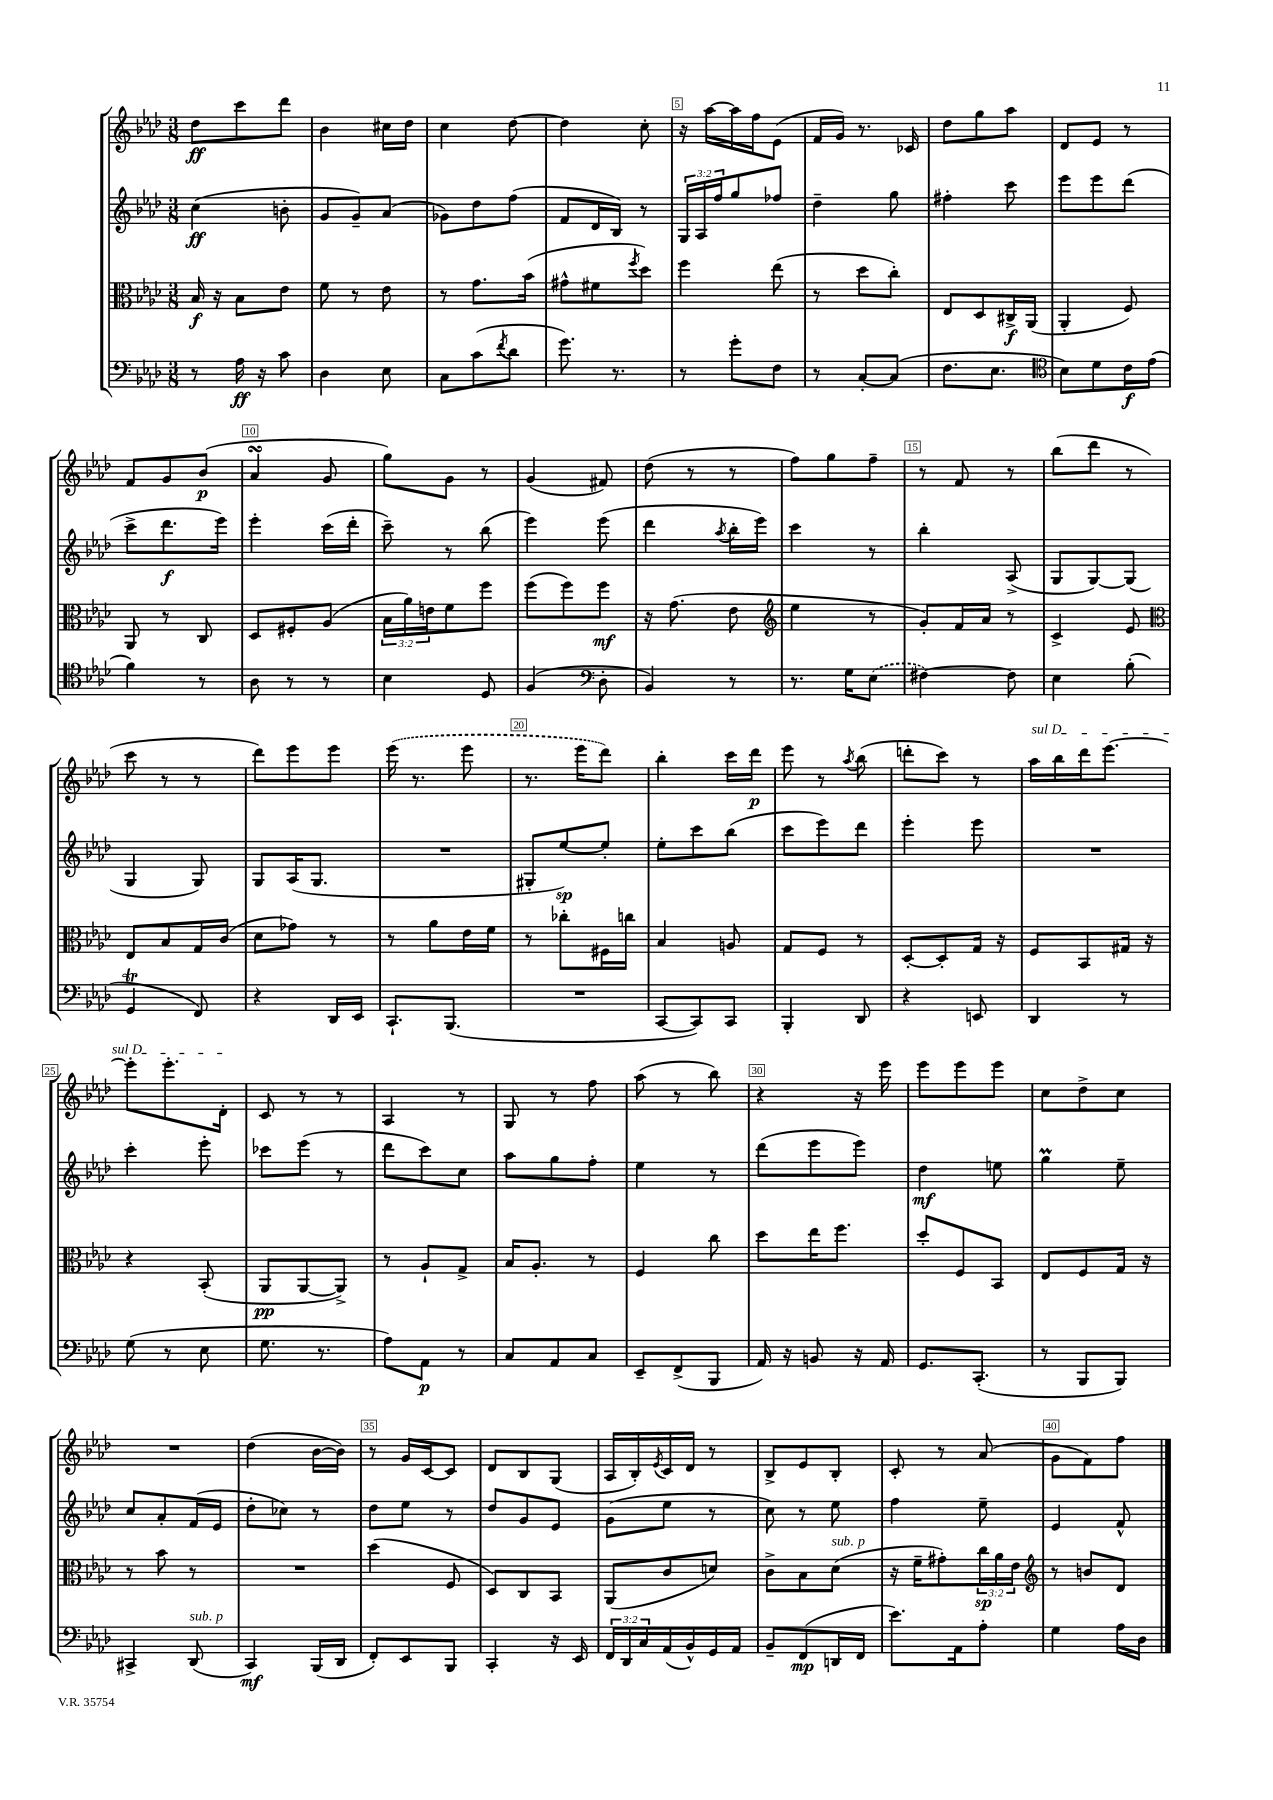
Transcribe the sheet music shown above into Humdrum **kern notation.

**kern	**dynam	**kern	**dynam	**kern	**dynam	**kern	**dynam
*part4	*part4	*part3	*part3	*part2	*part2	*part1	*part1
*staff4	*staff4	*staff3	*staff3	*staff2	*staff2	*staff1	*staff1
*clefF4	*	*clefC3	*	*clefG2	*	*clefG2	*
*k[b-e-a-d-]	*	*k[b-e-a-d-]	*	*k[b-e-a-d-]	*	*k[b-e-a-d-]	*
*M3/8	*	*M3/8	*	*M3/8	*	*M3/8	*
=1	=1	=1	=1	=1	=1	=1	=1
8r	.	16B-/	f	(4cc\	ff	8dd-\L	ff
.	.	16r	.	.	.	.	.
16A-\	ff	8B-\L	.	.	.	8ccc\	.
16r	.	.	.	.	.	.	.
8c\	.	8e-\J	.	8bn'\	.	8ddd-\J	.
=2	=2	=2	=2	=2	=2	=2	=2
4D-\	.	8f\	.	8g/L	.	4b-\	.
.	.	8r	.	8g~/)	.	.	.
8E-\	.	8e-\	.	(8a-/J	.	16cc#X\LL	.
.	.	.	.	.	.	16dd-\JJ	.
=3	=3	=3	=3	=3	=3	=3	=3
8C\L	.	8r	.	8g-X\L)	.	4cc\	.
(8c\	.	8.g\L	.	8dd-\	.	.	.
8qf/	.	.	.	.	.	.	.
8d-\J	.	.	.	(8ff\J	.	[8dd-\	.
.	.	(16b-\Jk	.	.	.	.	.
=4	=4	=4	=4	=4	=4	=4	=4
8.g\)	.	8g#X^^\L	.	8f/L	.	4dd-\]	.
.	.	8f#X\	.	16d-/L	.	.	.
8.r	.	.	.	16B-/JJ)	.	.	.
.	.	8qff/	.	.	.	.	.
.	.	8dd-\J)	.	8r	.	8cc'\	.
=5	=5	=5	=5	=5	=5	=5	=5
8r	.	4ff\	.	24G/LL	.	16r	.
.	.	.	.	24A-/	.	.	.
.	.	.	.	.	.	[16aa-\LL	.
.	.	.	.	24ff/J	.	.	.
8g'\L	.	.	.	8gg/	.	16aa-\]	.
.	.	.	.	.	.	16ff\J	.
8F\J	.	(8ee-\	.	8ff-X/J	.	(8e-\J	.
=6	=6	=6	=6	=6	=6	=6	=6
8r	.	8r	.	4dd-~\	.	16f/LL	.
.	.	.	.	.	.	16g/JJ)	.
[8C'/L	.	8dd-\L	.	.	.	8.r	.
(8C/J]	.	8cc'\J)	.	8gg\	.	.	.
.	.	.	.	.	.	16c-X/	.
=7	=7	=7	=7	=7	=7	=7	=7
8.F\L	.	8E-/L	.	4ff#X'\	.	8dd-\L	.
.	.	8D-/	.	.	.	8gg\	.
8.E-\J	.	.	.	.	.	.	.
.	.	16C#X^/L	f	8ccc\	.	8aa-\J	.
.	.	(16AA-/JJ	.	.	.	.	.
=8	=8	=8	=8	=8	=8	=8	=8
*clefC4	*	*	*	*	*	*	*
8B-\L)	.	4AA-'/	.	8eee-\L	.	8d-/L	.
8d-\	.	.	.	8eee-\	.	8e-/J	.
16c\L	f	8F/)	.	(8ddd-\J	.	8r	.
(16e-\JJ	.	.	.	.	.	.	.
!!LO:LB:g=z
=9	=9	=9	=9	=9	=9	=9	=9
4f\)	.	8AA-/	.	8ccc^\L	.	8f/L	.
.	.	8r	.	8.ddd-\	f	8g/	.
8r	.	8C/	.	.	.	(8b-/J	p
.	.	.	.	16eee-\Jk)	.	.	.
=10	=10	=10	=10	=10	=10	=10	=10
8A-\	.	8D-/L	.	4eee-'\	.	4a-sSSs/	.
8r	.	8F#X'/	.	.	.	.	.
8r	.	(8A-/J	.	(16ccc\LL	.	8g/	.
.	.	.	.	16ddd-'\JJ	.	.	.
=11	=11	=11	=11	=11	=11	=11	=11
4B-\	.	24B-\LL	.	8ccc~\)	.	8gg\L)	.
.	.	24a-\)	.	.	.	.	.
.	.	24en\J	.	.	.	.	.
.	.	8f\	.	8r	.	8g\J	.
8D-/	.	8ff\J	.	(8bb-\	.	8r	.
=12	=12	=12	=12	=12	=12	=12	=12
(4F/	.	(8ff\L	.	4eee-\)	.	(4g/	.
.	.	8ff\)	.	.	.	.	.
*clefF4	*	*	*	*	*	*	*
8D-'\	.	8ff\J	mf	(8eee-\	.	8f#X/)	.
=13	=13	=13	=13	=13	=13	=13	=13
4BB-/)	.	16r	.	4ddd-\	.	(8dd-\	.
.	.	(8.g\	.	.	.	.	.
.	.	.	.	.	.	8r	.
.	.	.	.	8qaa-/	.	.	.
8r	.	8e-\	.	16bb-'\LL	.	8r	.
.	.	.	.	16eee-\JJ)	.	.	.
=14	=14	=14	=14	=14	=14	=14	=14
*	*	*clefG2	*	*	*	*	*
8.r	.	4ee-\	.	4ccc\	.	8ff\L)	.
.	.	.	.	.	.	8gg\	.
16G\KL	.	.	.	.	.	.	.
(8E-\J	.	8r	.	8r	.	8ff~\J	.
=15	=15	=15	=15	=15	=15	=15	=15
[4F#X\)	.	8g'/L)	.	4bb-'\	.	8r	.
.	.	16f/L	.	.	.	8f/	.
.	.	16a-/JJ	.	.	.	.	.
8F#\]	.	8r	.	(8A-^/	.	8r	.
=16	=16	=16	=16	=16	=16	=16	=16
4E-\	.	4c^/	.	8G/L	.	(8bb-\L	.
.	.	.	.	[8G/)	.	8ddd-\J	.
(8B-'\	.	8e-/	.	(8G/J]	.	8r	.
!!LO:LB:g=z
=17	=17	=17	=17	=17	=17	=17	=17
*	*	*clefC3	*	*	*	*	*
4GGt/	.	8E-/L	.	4G/	.	8ccc\	.
.	.	8B-/	.	.	.	8r	.
8FF/)	.	16G/L	.	8G/)	.	8r	.
.	.	(16c/JJ	.	.	.	.	.
=18	=18	=18	=18	=18	=18	=18	=18
4r	.	8d-\L	.	8G/L	.	8ddd-\L)	.
.	.	8g-X\J)	.	(16A-/K	.	8eee-\	.
.	.	.	.	8.G/J	.	.	.
16DD-/LL	.	8r	.	.	.	8eee-\J	.
16EE-/JJ	.	.	.	.	.	.	.
=19	=19	=19	=19	=19	=19	=19	=19
8.CC`/L	.	8r	.	4.r	.	(16eee-\	.
.	.	.	.	.	.	8.r	.
.	.	8a-\L	.	.	.	.	.
(8.BBB-/J	.	.	.	.	.	.	.
.	.	16e-\L	.	.	.	8eee-\	.
.	.	16f\JJ	.	.	.	.	.
=20	=20	=20	=20	=20	=20	=20	=20
4.r	.	8r	.	8G#X'/L	.	8.r	.
.	.	8cc-X'\L	.	[8ee-/)	sp	.	.
.	.	.	.	.	.	16eee-\KL	.
.	.	16F#X\L	.	8ee-'/J]	.	8ddd-\J)	.
.	.	16ccn\JJ	.	.	.	.	.
=21	=21	=21	=21	=21	=21	=21	=21
[8CC/L	.	4B-/	.	8ee-'\L	.	4bb-'\	.
8CC/])	.	.	.	8ccc\	.	.	.
8CC/J	.	8An/	.	(8bb-\J	.	16ccc\LL	.
.	.	.	.	.	.	16ddd-\JJ	p
=22	=22	=22	=22	=22	=22	=22	=22
4BBB-'/	.	8G/L	.	8ccc\L	.	8eee-\	.
.	.	8F/J	.	8eee-\)	.	8r	.
.	.	.	.	.	.	8qaa-/	.
8DD-/	.	8r	.	8ddd-\J	.	(8bb-\	.
=23	=23	=23	=23	=23	=23	=23	=23
4r	.	[8D-'/L	.	4eee-'\	.	8dddn'\L	.
.	.	8D-'/]	.	.	.	8ccc\J)	.
8EEn/	.	16G/Jk	.	8eee-\	.	8r	.
.	.	16r	.	.	.	.	.
=24	=24	=24	=24	=24	=24	=24	=24
!	!	!	!	!	!	!LO:TX:a:i:t=sul D	!
4DD-/	.	8F/L	.	4.r	.	16aa-\LL	.
.	.	.	.	.	.	16bb-\	.
.	.	8BB-/	.	.	.	16ddd-\J	.
.	.	.	.	.	.	[8.eee-\J	.
8r	.	16G#X/Jk	.	.	.	.	.
.	.	16r	.	.	.	.	.
!!LO:LB:g=z
=25	=25	=25	=25	=25	=25	=25	=25
(8G\	.	4r	.	4ccc'\	.	8eee-'\L]	.
8r	.	.	.	.	.	8.eee-'\	.
8E-\	.	(8BB-'/	.	8eee-'\	.	.	.
.	.	.	.	.	.	16d-'\Jk	.
=26	=26	=26	=26	=26	=26	=26	=26
8.G\	.	8AA-/L	pp	8ccc-X\L	.	8c/	.
.	.	[8AA-/	.	(8eee-\J	.	8r	.
8.r	.	.	.	.	.	.	.
.	.	8AA-^/J])	.	8r	.	8r	.
=27	=27	=27	=27	=27	=27	=27	=27
8A-\L)	.	8r	.	8ddd-\L	.	4A-/	.
8AA-\J	p	8A-`/L	.	8ccc\)	.	.	.
8r	.	8G^/J	.	8cc\J	.	8r	.
=28	=28	=28	=28	=28	=28	=28	=28
8C/L	.	16B-/KL	.	8aa-\L	.	8G/	.
.	.	8.A-'/J	.	.	.	.	.
8AA-/	.	.	.	8gg\	.	8r	.
8C/J	.	8r	.	8ff'\J	.	8ff\	.
=29	=29	=29	=29	=29	=29	=29	=29
8EE-~/L	.	4F/	.	4ee-\	.	(8aa-\	.
(8FF^/	.	.	.	.	.	8r	.
8BBB-/J	.	8cc\	.	8r	.	8bb-\)	.
=30	=30	=30	=30	=30	=30	=30	=30
16AA-/)	.	8dd-\L	.	(8ddd-\L	.	4r	.
16r	.	.	.	.	.	.	.
8BBn/	.	16ee-\K	.	8eee-\	.	.	.
.	.	8.ff\J	.	.	.	.	.
16r	.	.	.	8eee-\J)	.	16r	.
16AA-/	.	.	.	.	.	16eee-\	.
=31	=31	=31	=31	=31	=31	=31	=31
8.GG/L	.	8dd-'/L	.	4dd-\	mf	8eee-\L	.
.	.	8F/	.	.	.	8eee-\	.
(8.CC'/J	.	.	.	.	.	.	.
.	.	8BB-/J	.	8een\	.	8eee-\J	.
=32	=32	=32	=32	=32	=32	=32	=32
8r	.	8E-/L	.	4ggm\	.	8cc\L	.
8BBB-/L	.	8F/	.	.	.	8dd-^\	.
8BBB-/J)	.	16G/Jk	.	8ee-~\	.	8cc\J	.
.	.	16r	.	.	.	.	.
!!LO:LB:g=z
=33	=33	=33	=33	=33	=33	=33	=33
4CC#X^/	.	8r	.	8cc/L	.	4.r	.
.	.	8b-\	.	8a-'/	.	.	.
!LO:TX:a:i:t=sub. p	!	!	!	!	!	!	!
(8DD-/	.	8r	.	(16f/L	.	.	.
.	.	.	.	16e-/JJ	.	.	.
=34	=34	=34	=34	=34	=34	=34	=34
4CC/)	mf	4.r	.	8dd-'\L	.	(4dd-\	.
.	.	.	.	8cc-X\J)	.	.	.
(16BBB-/LL	.	.	.	8r	.	[16b-\LL	.
16DD-/JJ	.	.	.	.	.	16b-\JJ])	.
=35	=35	=35	=35	=35	=35	=35	=35
8FF'/L)	.	(4dd-\	.	8dd-\L	.	8r	.
8EE-/	.	.	.	8ee-\J	.	16g/LL	.
.	.	.	.	.	.	[16c/J	.
8BBB-/J	.	8F/	.	8r	.	8c/J]	.
=36	=36	=36	=36	=36	=36	=36	=36
4CC'/	.	8D-/L)	.	8dd-/L	.	8d-/L	.
.	.	8C/	.	8g/	.	8B-/	.
16r	.	8BB-/J	.	8e-/J	.	(8G/J	.
16EE-/	.	.	.	.	.	.	.
=37	=37	=37	=37	=37	=37	=37	=37
24FF/LL	.	(8AA-/L	.	(8g\L	.	16A-/LL	.
24DD-/	.	.	.	.	.	.	.
.	.	.	.	.	.	16B-'/)	.
24C/	.	.	.	.	.	.	.
.	.	.	.	.	.	8qe-/	.
(16AA-/	.	8c/	.	8ee-\J	.	16c/	.
16BB-^^/)	.	.	.	.	.	16d-/JJ	.
16GG/	.	8dn/J)	.	8r	.	8r	.
16AA-/JJ	.	.	.	.	.	.	.
=38	=38	=38	=38	=38	=38	=38	=38
8BB-~/L	.	8c^\L	.	8cc\)	.	8B-^/L	.
(8FF/	mp	8B-\	.	8r	.	8e-/	.
!	!	!LO:TX:a:i:t=sub. p	!	!	!	!	!
16DDn/L	.	(8d-\J	.	8ee-\	.	8B-'/J	.
16FF/JJ	.	.	.	.	.	.	.
=39	=39	=39	=39	=39	=39	=39	=39
8.e-\L)	.	16r	.	4ff\	.	8c'/	.
.	.	16f~\KL	.	.	.	.	.
.	.	8g#X'\)	.	.	.	8r	.
16AA-\k	.	.	.	.	.	.	.
8A-'\J	.	24cc\L	sp	8ee-~\	.	(8a-/	.
.	.	24a-\	.	.	.	.	.
.	.	24e-\JJ	.	.	.	.	.
=40	=40	=40	=40	=40	=40	=40	=40
*	*	*clefG2	*	*	*	*	*
4G\	.	8r	.	4e-/	.	8g\L	.
.	.	8bn/L	.	.	.	8f\)	.
16A-\LL	.	8d-/J	.	8f^^/	.	8ff\J	.
16D-\JJ	.	.	.	.	.	.	.
==	==	==	==	==	==	==	==
*-	*-	*-	*-	*-	*-	*-	*-
